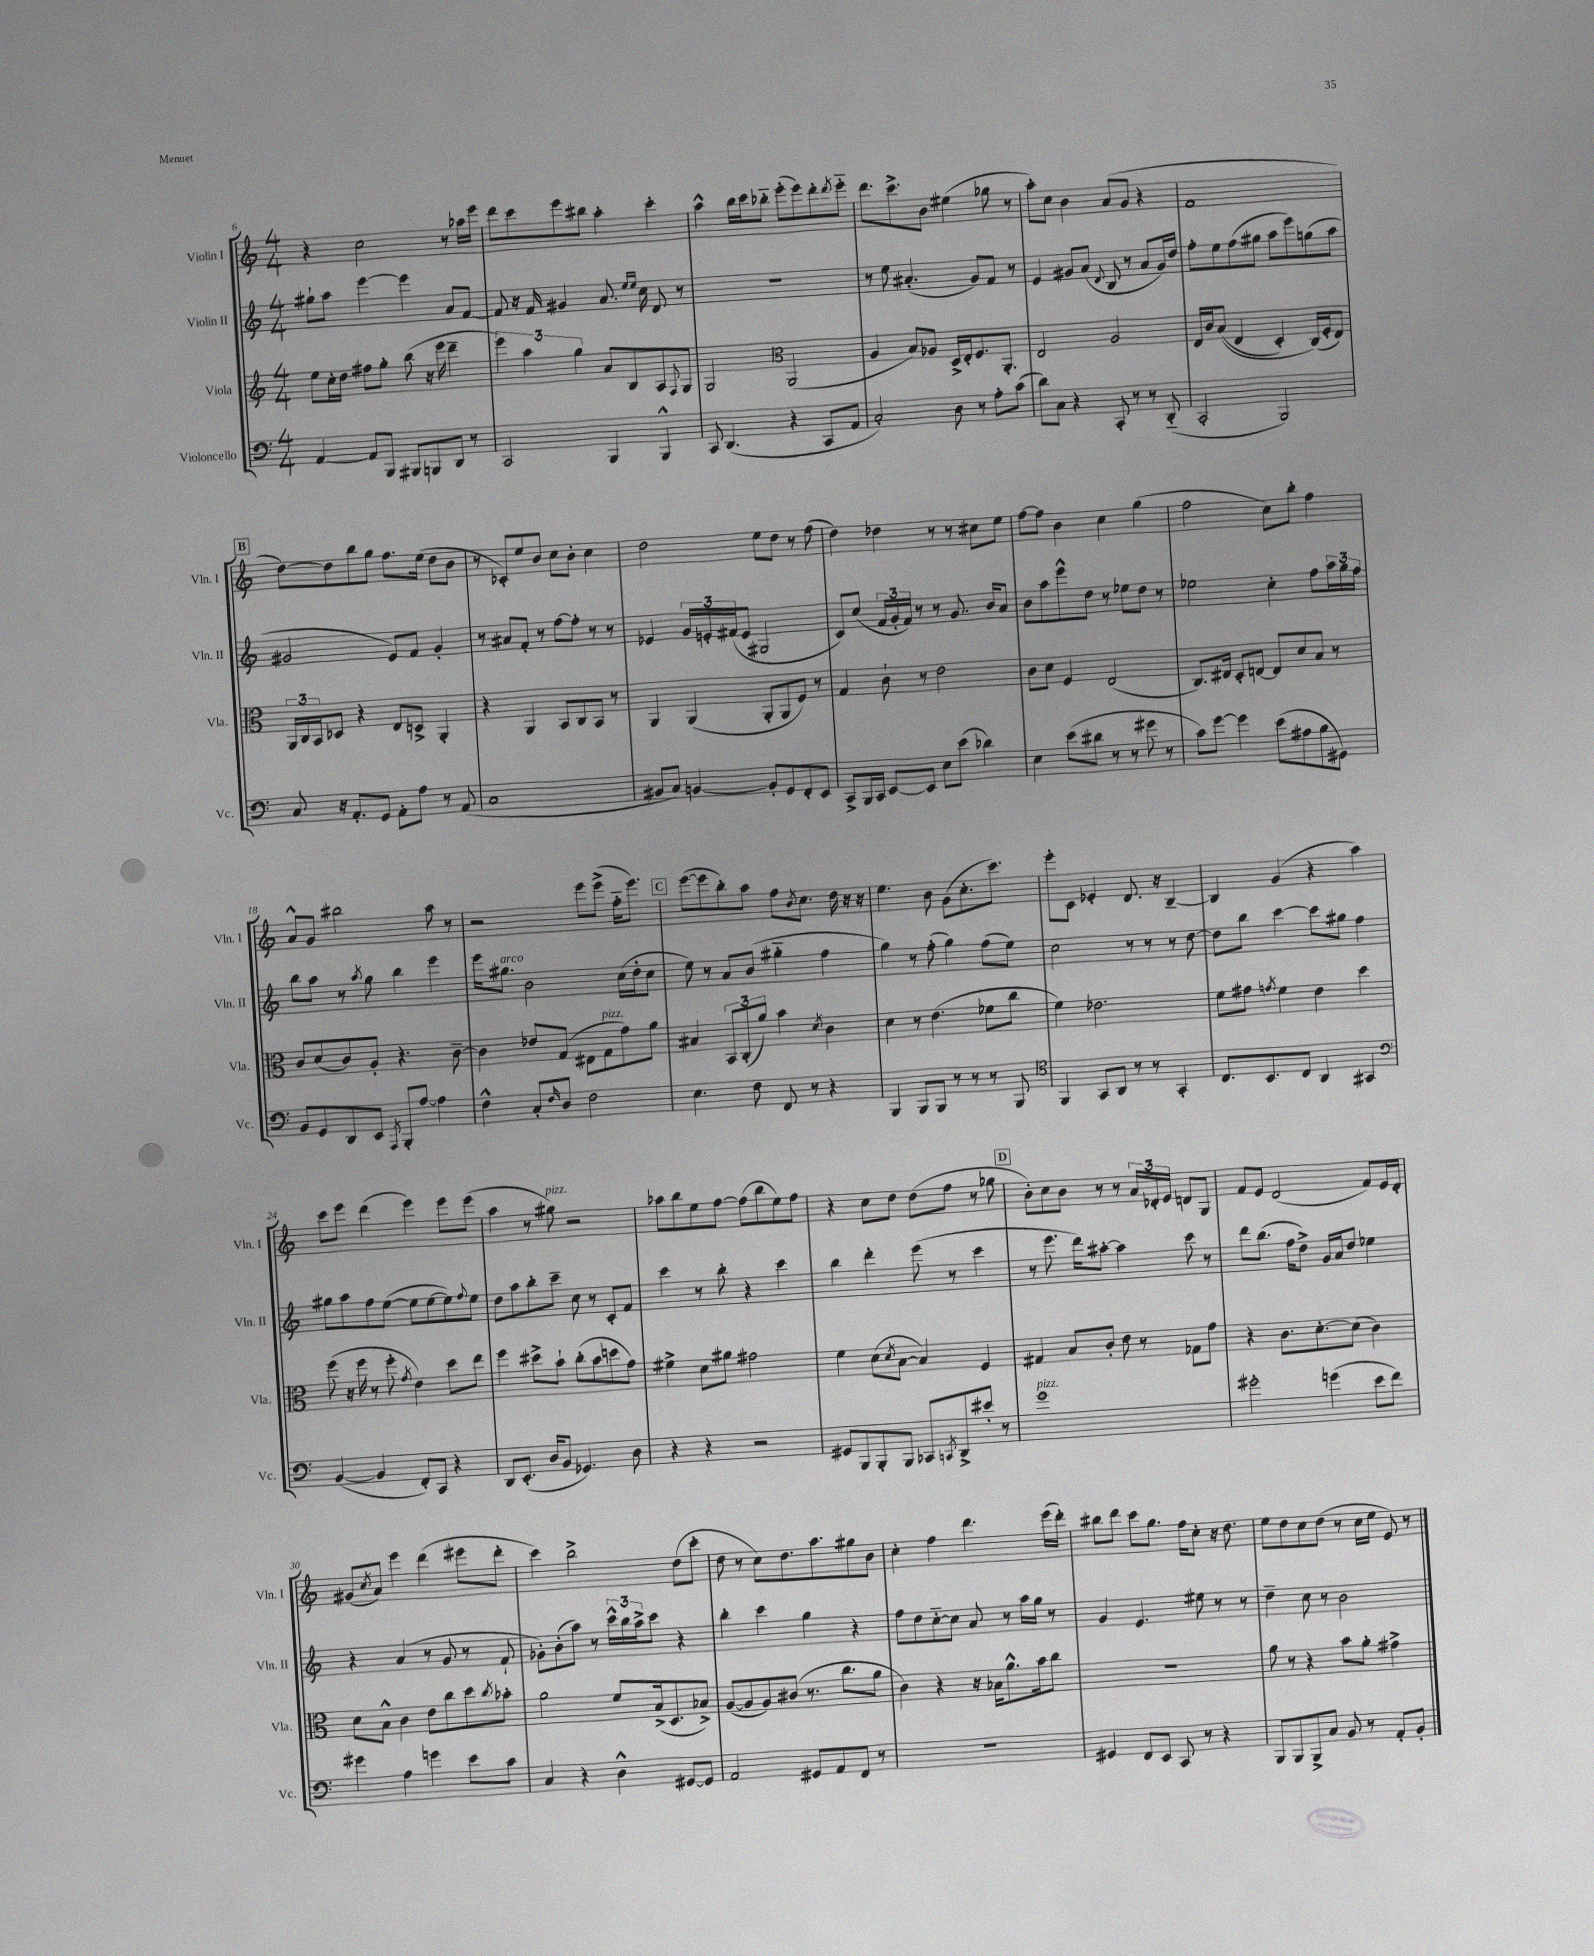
<<
\new StaffGroup <<
\new Staff = "s0" \with { instrumentName = "Violin I" shortInstrumentName = "Vln. I" } {
    \clef treble \key c \major \numericTimeSignature \time 4/4
    r4 c''2 r8 aes''16 e'''16 |
    d'''8 c'''8 e'''8 bis''8 a''4-. c'''4-. |
    a''4-^ b''16 c'''16 bes''8-_ e'''8-.( e'''8) d'''8-. \acciaccatura { d'''8 } e'''8-_ |
    d'''8. c'''8.-> b'8 eis''4( ges''8 r8 |
    a''8-.) c''8 b'4 a'8( g'8 r4 |
    f'1 |
    \mark \markup { \box "B" } d''8~) d''8 b''8 g''8 f''8. e''16( d''8 b'8 |
    r8 ces'8-.) e''8 b'8 c''8 b'8-. c''4 |
    d''2 e''8 d''8 r8 f''8( |
    d''4) des''4 r8 r8 cis''8 e''8 |
    f''8~ f''8 b'4 c''4 g''4( |
    f''2 c''8) b''8-. f''4 |
    a'8-^ g'8 bis''2 a''8 r8 |
    r2 e'''8 e'''8->( f''16-_ e'''8.) |
    \mark \markup { \box "C" } e'''8~( e'''8 b''8-.) a''8 f''8 \acciaccatura { b'8 } c''8. d''16 r16 r16 |
    e''4. b'8 g'8( c''8.-. c'''8.) |
    e'''8-. c'8 ees'4-. d'8. r16 b4~-- |
    b4 g'4( r4 a''4) |
    c'''8 e'''8 d'''4( e'''4) e'''8 e'''8( |
    a''4 r8 gis''8^\markup { \italic "pizz." }) r2 |
    aes''8 b''8 e''8 f''8~ f''8( b''8 e''8) f''8 |
    r4 c''8 d''8 d''8( f''8 r8 ges''8 |
    \mark \markup { \box "D" } b'8-.) c''8 b'8 r8 r8 \tuplet 3/2 { a'16 des'16-. e'16 } d'8 g8 |
    f'8 e'8 d'2( f'8) e'16 d'16-. |
    gis'8( \acciaccatura { c''8 } a'8) e'''4 d'''4( eis'''8 d'''8-. |
    c'''4) b''2-> d''8( c'''8-. |
    d''8 r8 c''8) d''8. a''8. gis''8 b'8 |
    c''4-. f''4 d'''4. e'''16( d'''16-.) |
    bis''8 d'''8 c'''8 g''8. f''16 c''8-. r16 d''8. |
    e''8 d''8 c''8 d''8( r8 c''16 e''16 e'8) r8 \bar "|." |
}
\new Staff = "s1" \with { instrumentName = "Violin II" shortInstrumentName = "Vln. II" } {
    \clef treble \key c \major \numericTimeSignature \time 4/4
    gis''8-! a''8 e'''4~ e'''4 a'8 f'8~ |
    f'8 r16 f'16 gis'4 a'8. \grace { e''16 e''16 } c''16 d'8 r8 |
    R1 |
    r8 e''8 ais'4.-.( g'8) f'8 r8 |
    e'4 gis'8 a'8( \appoggiatura { d'8 } b8 r8 a'8 gis'16) d''16 |
    f''8-. e''8 f''8( gis''8 a''8 e'''8) g''8( a''8 |
    \mark \markup { \box "B" } gis'2 e'8) f'8 gis'4-. |
    r8 ais'8 f'8-. r8 f''8~ f''8-. r8 r8 |
    ees'4 \tuplet 3/2 { g'16 e'16-. fis'16( } e'8 gis2 |
    c'8) c''8( \tuplet 3/2 { f'16 g'16-. f'16) } r8 r8 g'8. b'16 a'8 |
    b'8 a''8 e'''8-^ d''8 r8 ees''8 d''8 r8 |
    ees''2 c''4-. f''8 \tuplet 3/2 { a''16 g''16 f''16 } |
    b''8 a''8 r8 \acciaccatura { a''8 } g''8 b''4 e'''4 |
    e'''16 gis''8.^\markup { \italic "arco" } b'2 c''16( d''16-. c''8 |
    \mark \markup { \box "C" } e''8) r8 a'8 b'8( gis''4-_ f''4 |
    g''4) r8 f''8-.( g''4) f''8( e''8) |
    c''2 r8 r8 r8 d''8~ |
    d''8 b''8 c'''4~ c'''8 gis''8 f''4 |
    gis''8 a''8 f''8 e''8~( e''8 e''8~ e''8) \appoggiatura { f''8 } e''8 |
    d''8 a''8 b''8-. c'''8-- c''8 r8 c'8-. f'8 |
    c'''4 r8 b''8-. r4 c'''4 |
    b''4 d'''4-. e'''8( r8 c'''4 |
    \mark \markup { \box "D" } r8 e'''8. d'''16) ais''8~-. ais''4 c'''8 r8 |
    d'''8 b''8.( f''16 d''8->) g'16 a'16 d''8 ees''4 |
    r4 a'4( r8 g'8 r8 f'8-! |
    ges'8-.) b'8-.( a''8) r8 \tuplet 3/2 { c'''16-^ b''16 a''16-> } c'''8 r4 |
    b''4-. c'''4 g''4 r4 |
    f''8 d''8 c''8~-_ c''8 a'8 r8 a''16 g''16 r8 |
    g'4 e'4. eis''8 r8 r8 |
    d''4-- c''8 r8 b'2 \bar "|." |
}
\new Staff = "s2" \with { instrumentName = "Viola" shortInstrumentName = "Vla." } {
    \clef treble \key c \major \numericTimeSignature \time 4/4
    e''8 c''16-. d''16 fis''8 g''8-. b''8( r16 e'''16 d'''4-- |
    \tuplet 3/2 { e'''4) a''4 g''4 } a'8 b8 a8 \appoggiatura { f8 } g8 |
    g2 \clef alto a,2( |
    a4 b8) aes8 d16-> e16-. f8. a,8.-. |
    e2 a2 |
    e16 c'16 b8(\( e4 d4-.) c16(\) f16-. e8) |
    \mark \markup { \box "B" } \tuplet 3/2 { a,16 c16 b,16 } des8 r4 e8 d8-> a,4-. |
    r4 a,4 b,8 c8 b,8 r8 |
    a,4 a,4( a,8-. a,8 f8) r8 |
    g4 c'8-! r8 e'2 |
    c'8 d'8 f4 e2( |
    c8.) eis16 d8-. e8~ e8 d'8 b8 r8 |
    c'8 d'8( c'8) a8-. r4. c'8~-- |
    c'4 ees'8 g8( eis8 g8^\markup { \italic "pizz." } g'8) a'8 |
    \mark \markup { \box "C" } bis4 \tuplet 3/2 { b,8 c8-.( a'8) } b'4 \acciaccatura { d'8 } c'4 |
    d'4 r8 e'4.( fes'8 c''8 |
    f'4) ees'2. |
    f'8 gis'8 \acciaccatura { g'8 } f'4 e'4 d''4 |
    f''8( r16 f''16 r8 f''8-. \acciaccatura { g'8 } e'4) d''8 e''8 |
    f''4 dis''8-> b'8-! c''8-.( b'8 d''8 g'8) |
    fis'4-> d'8 ais'8 gis'2 |
    f'4 d'8( \acciaccatura { d'8 } b8~ b4) f4 |
    \mark \markup { \box "D" } gis4 b8 c'8-. e'8 r8 ges8 g'8 |
    r4 c'8. d'8.~-. d'8( c'4) |
    d'8 b8-^ c'4 e'8 c''8 d''8 \acciaccatura { c''8 } bes'8-. |
    a'2 f'8 b16->( d8. bes8->) |
    a8~( a8 a8) cis'8( r8. c''8. a'8 |
    c'4) r4 r16 bes16 a'8.-^ b'16 c''8 |
    R1 |
    a'8 r8 r4 b'8 a'8-. gis'4-> \bar "|." |
}
\new Staff = "s3" \with { instrumentName = "Violoncello" shortInstrumentName = "Vc." } {
    \clef bass \key c \major \numericTimeSignature \time 4/4
    a,4~ a,8 b,,8 bis,,8 b,,8 d,8 r8 |
    c,2 b,,4 b,,4-^ |
    c,8 d,4.( r4 c,8 a,8 |
    c2-.) d8 r8 a8-. c'8( |
    d'8) c8 r4 c,8-. r8 r8 d,8-_( |
    c,2-. b,,2) |
    \mark \markup { \box "B" } c8 r16 a,8.-. g,8 a,8-. a8 r8 a,8( |
    c1 |
    bis,8 c8) b,4~ b,8-. g,8 f,8-. e,8 |
    c,8-> b,,16 c,16 e,8~ e,8 e8 e'8( des'4) |
    e4 e'8( dis'8 r8 r8 gis'8 r8 |
    c'8) g'8~ g'4 e'8( ais8 b8 gis,8) |
    b,8 g,8 d,8 e,8 \acciaccatura { a,,8 } b,,8-. a8~ a4 |
    f4-^ c8-. \grace { f16 } d8 f2 |
    \mark \markup { \box "C" } e4. f8 f,8 r8 r4 |
    b,,4 b,,8 b,,8 r8 r8 r8 b,,8 |
    \clef tenor f,4 g,8 a,8 r8 r8 g,4-. |
    c8. b,8. c8 a,4 gis,4 |
    \clef bass b,4~( b,4 f,8-.) c,8 r4 |
    d,8 e,8.-.( d16 b,8 ges,4.) d8 |
    r4 r4 r2 |
    gis,8 b,,8 b,,8-. b,,8 ces,8 \acciaccatura { c,8 } d,8-> eis'8-. r8 |
    \mark \markup { \box "D" } g'1^\markup { \italic "pizz." } |
    gis'2-. g'4( e'8 f'8) |
    gis'4 a4 g'4 e'8 c'8 |
    c4 r4 d4-^ gis,8~ gis,8 |
    a,2 gis,8 a,8 f,8 r8 |
    R1 |
    gis,4 f,8 e,8 c,8 r8 r4 |
    b,,8 b,,8 b,,8-> c8 b,8 r8 a,8-. b,8-. \bar "|." |
}
>>
>>
\layout { \context { \Score currentBarNumber = #6 } }
